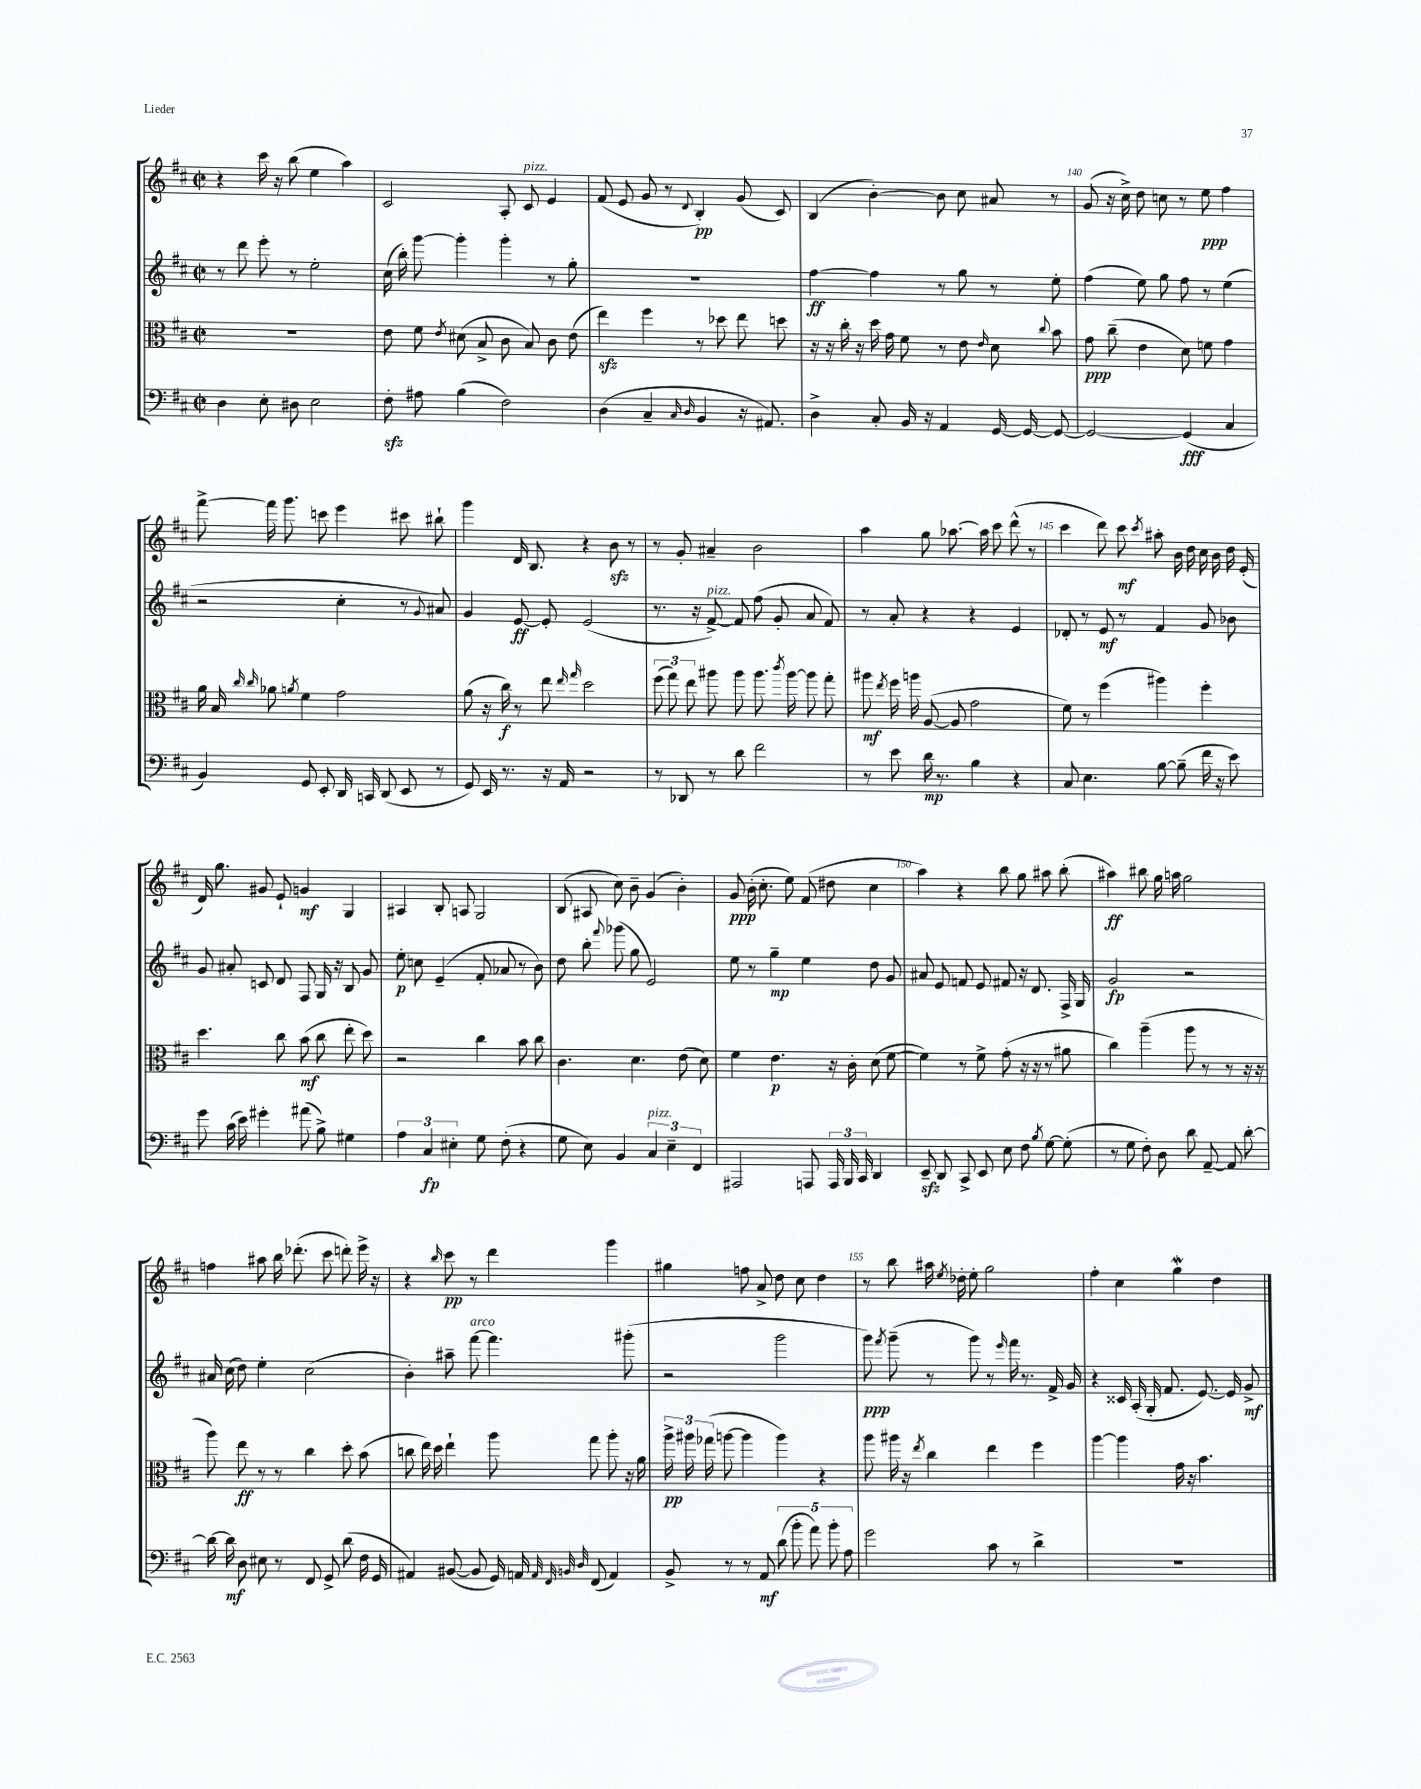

**kern	**kern	**kern	**kern
*staff4	*staff3	*staff2	*staff1
*clefF4	*clefC3	*clefG2	*clefG2
*k[f#c#]	*k[f#c#]	*k[f#c#]	*k[f#c#]
*M2/2	*M2/2	*M2/2	*M2/2
*met(c|)	*met(c|)	*met(c|)	*met(c|)
4D	1r	8r	4r
.	.	8ddd	.
8E'	.	8eee'	16ccc#
.	.	.	16r
8D#	.	8r	(8bb
2E	.	2ee'	4ee
.	.	.	4aa)
=	=	=	=
8F#'	8e	(16cc#	2c#
.	.	16bb')	.
8A#	8f#	[8ggg	.
.	8qe	.	.
(4B	(8d#	4ggg']	.
.	8B^	.	.
2F#)	8c#	4ggg'	8A'
.	8B)	.	8c#
.	8c#	8r	4e
.	(8e	8gg'	.
=	=	=	=
(4D	4ee)	1r	(8f#
.	.	.	8e
4C#~	4ff#	.	8g
.	.	.	8r
16qqC#	.	.	.
16qqD	.	.	8qqd
4BB	8r	.	4B')
.	8dd-	.	.
16r	8ee	.	(8g
8.AA#)	.	.	.
.	8dd	.	8c#)
=	=	=	=
4D^	16r	[4ff#	(4B
.	16r	.	.
.	16cc#'	.	.
.	16r	.	.
8C#'	16dd	4ff#]	[4b')
.	16g	.	.
16BB	8f#	.	.
16r	.	.	.
4AA	8r	8r	8b]
.	8e	8gg	8cc#
.	16qqe	.	.
[16GG	8d	8r	8a#
16GG_	.	.	.
.	8qqcc#	.	.
8GG_	8b	8ee'	8r
=	=	=	=
2GG_	8g	(4ff#	(8g
.	(8cc#~	.	16r
.	.	.	16cc#^)
.	4e	8ee)	8dd
.	.	8gg	8cc
(4GG]	8d)	8ff#	8r
.	8f	8r	8ee
4C#	4g	(4ee	4ff#
=	=	=	=
4BB)	16a	2r	[8fff#^
.	16B	.	.
.	16qqcc#	.	.
.	16qqcc#	.	.
.	8a-	.	16fff#]
.	.	.	8.ggg
.	8qa	.	.
8GG	4f#	.	.
8EE'	.	.	8ccc
16DD	2g	4cc#'	4eee
16CC	.	.	.
(8DD	.	.	.
8EE	.	8r	8ccc#
.	.	8qqg	.
8r	.	8a#)	8bb#`
=	=	=	=
8GG)	(8a	4g	4ggg
16EE	16r	.	.
8.r	16cc#)	.	.
.	8r	[8e	16d
.	.	.	8.B
16r	8ee	8e']	.
16AA	.	.	.
.	16qqee	.	.
.	16qqgg	.	.
2r	2dd	(2e	4r
.	.	.	8b
.	.	.	8r
=	=	=	=
8r	(12ff#	8.r	8r
.	12gg)	.	.
8DD-	.	.	8g'
.	12ee	.	.
.	.	16r	.
8r	8aa#	[8f#^)	4a#~
8d	8aa#	8f#]	.
2f#	8.aa#	(8ff#	2b
.	.	8g'	.
.	8qccc#	.	.
.	[16aa#	.	.
.	8aa#]	8a	.
.	8gg'	8f#)	.
=	=	=	=
8r	8aa#	8r	4aa
.	8qee	.	.
8e	16ff#	8a'	.
.	16aa	.	.
16d	([8A	4r	8gg
8.r	.	.	.
.	8A]	.	[8.aa-
4B	2g	4r	.
.	.	.	16aa-]
.	.	.	8ccc#
4r	.	4e	(8ddd^^
.	.	.	8r
=	=	=	=
8C#	8f#)	8d-'	4ccc#
4.E	8r	8r	.
.	(4ff#	8e	8ddd)
.	.	8r	8ccc#
.	.	.	8qccc#
[8B	4aa#)	4f#	8aa#'
(8B~]	.	.	16b
.	.	.	16dd
16f#	4ff#'	8g	16cc#
16r	.	.	16b
8e)	.	8b-	16dd
.	.	.	(16e'
=	=	=	=
8g	4.dd	8g	16d)
.	.	.	8.gg
(16c#	.	8a#'	.
16e)	.	.	.
4g#'	.	8c	8g#
.	8cc#	8d	8e`
(8a#	(8b	8F#	4g
8B^)	8cc#	16G	.
.	.	16r	.
4G#	8ee'	8B	4G
.	8dd)	8g	.
=	=	=	=
6A	2r	8ee'	4A#
.	.	8cc	.
6C#	.	.	.
.	.	(4e~	8B'
6E#'	.	.	.
.	.	.	8A
8G	4cc#	8f#'	2G
(8F#'	.	8a-	.
4r	8b	8r	.
.	8cc#	8b)	.
=	=	=	=
8G	4.c#	8dd	(8B
8E)	.	8bb'	8A#
.	.	8qqfff#	.
4BB	.	(8ggg-	8cc#)
.	4.d	8gg	8b~
6C#	.	2e)	(4g
6E~	.	.	.
.	(8e	.	4b')
6FF#	.	.	.
.	8d)	.	.
=	=	=	=
2AAA#	4f#	8ee	8g
.	.	8r	(16b'
.	.	.	8.cc#'
.	4.e	4gg~	.
.	.	.	8ee)
8AAA	.	4ee	(8f#
24AAA	16r	.	8dd#
24BBB	.	.	.
.	16c#'	.	.
24CC#	.	.	.
4DD	(8d	8dd	4cc#
.	[8f#	8g	.
=	=	=	=
8EE~	4f#])	8a#	4aa)
8DD	.	8e	.
8CC#^	8r	8f	4r
8EE	8f#^	8e	.
8E	(8g'	8f#	8bb
8F#	16r	16r	8gg
.	16r	8.d	.
8qB	.	.	.
[8G	8r	.	8aa#
(8G']	8a#	16F#^	(8bb'
.	.	16G	.
=	=	=	=
8r	4cc#)	2g	4aa#)
8G	.	.	.
8F#')	(4aa~	.	8bb#
8D	.	.	16gg
.	.	.	16aa
8d	8aa	2r	2gg
[8AA~	8r	.	.
8AA]	8r	.	.
[8d'	16r	.	.
.	16r	.	.
=	=	=	=
16d_	8aa)	16a#	4ff
16d]	.	(16cc#	.
8D	8ee	8dd)	.
8E#	8r	4ee'	8aa#
8r	8r	.	16bb
.	.	.	(8.ddd-'
8FF#	4cc#	(2cc#	.
8GG^	.	.	8ccc#
(8d	8dd'	.	8ddd')
16F#	(8b	.	16eee^
16GG	.	.	16r
=	=	=	=
4AA#)	8cc	4b')	4r
.	16ee)	.	.
.	16dd	.	.
.	.	.	16qqbb
([8BB#	4ee`	8aa#~	8ccc#
8BB#]	.	[8fff#	8r
16GG)	8aa	4.fff#]	4ddd
16AA	.	.	.
32qqAA	.	.	.
32qqFF#	.	.	.
32qqBB	.	.	.
32qqD	.	.	.
(8FF#	8gg	.	.
4AA)	8aa'	.	4ggg
.	16r	(8ggg#'	.
.	16a	.	.
=	=	=	=
8BB^	24aa^	2r	4gg#
.	24aa#	.	.
.	(24gg-	.	.
8r	[8aa	.	.
8r	4aa]	.	8ff
8AA	.	.	8a^
(10d	4aa)	2ggg	8dd
10b'	.	.	.
.	.	.	8cc#
10a)	.	.	.
.	4r	.	4dd
10b'	.	.	.
10A	.	.	.
=	=	=	=
2g	8aa	8ggg)	8r
.	.	8qfff#	.
.	16aa#	(8ggg~	8bb
.	16r	.	.
.	8qee	.	.
.	4cc#	8r	16aa#
.	.	.	8qee
.	.	.	16dd-'
.	.	8ggg)	8ee'
8c#	4ee	8r	2gg
.	.	16qqeee	.
8r	.	16fff#	.
.	.	8.r	.
4d^	4ff#	.	.
.	.	16f#^	.
.	.	16g	.
=	=	=	=
1r	[4aa	4r	4ff#'
.	4aa]	16c##	4cc#
.	.	(16A'	.
.	.	16G'	.
.	.	8.f#	.
.	16g	.	4gg
.	16r	.	.
.	4.b	[8.e)	.
.	.	.	4dd
.	.	16e]	.
.	.	8g^	.
==	==	==	==
*-	*-	*-	*-
